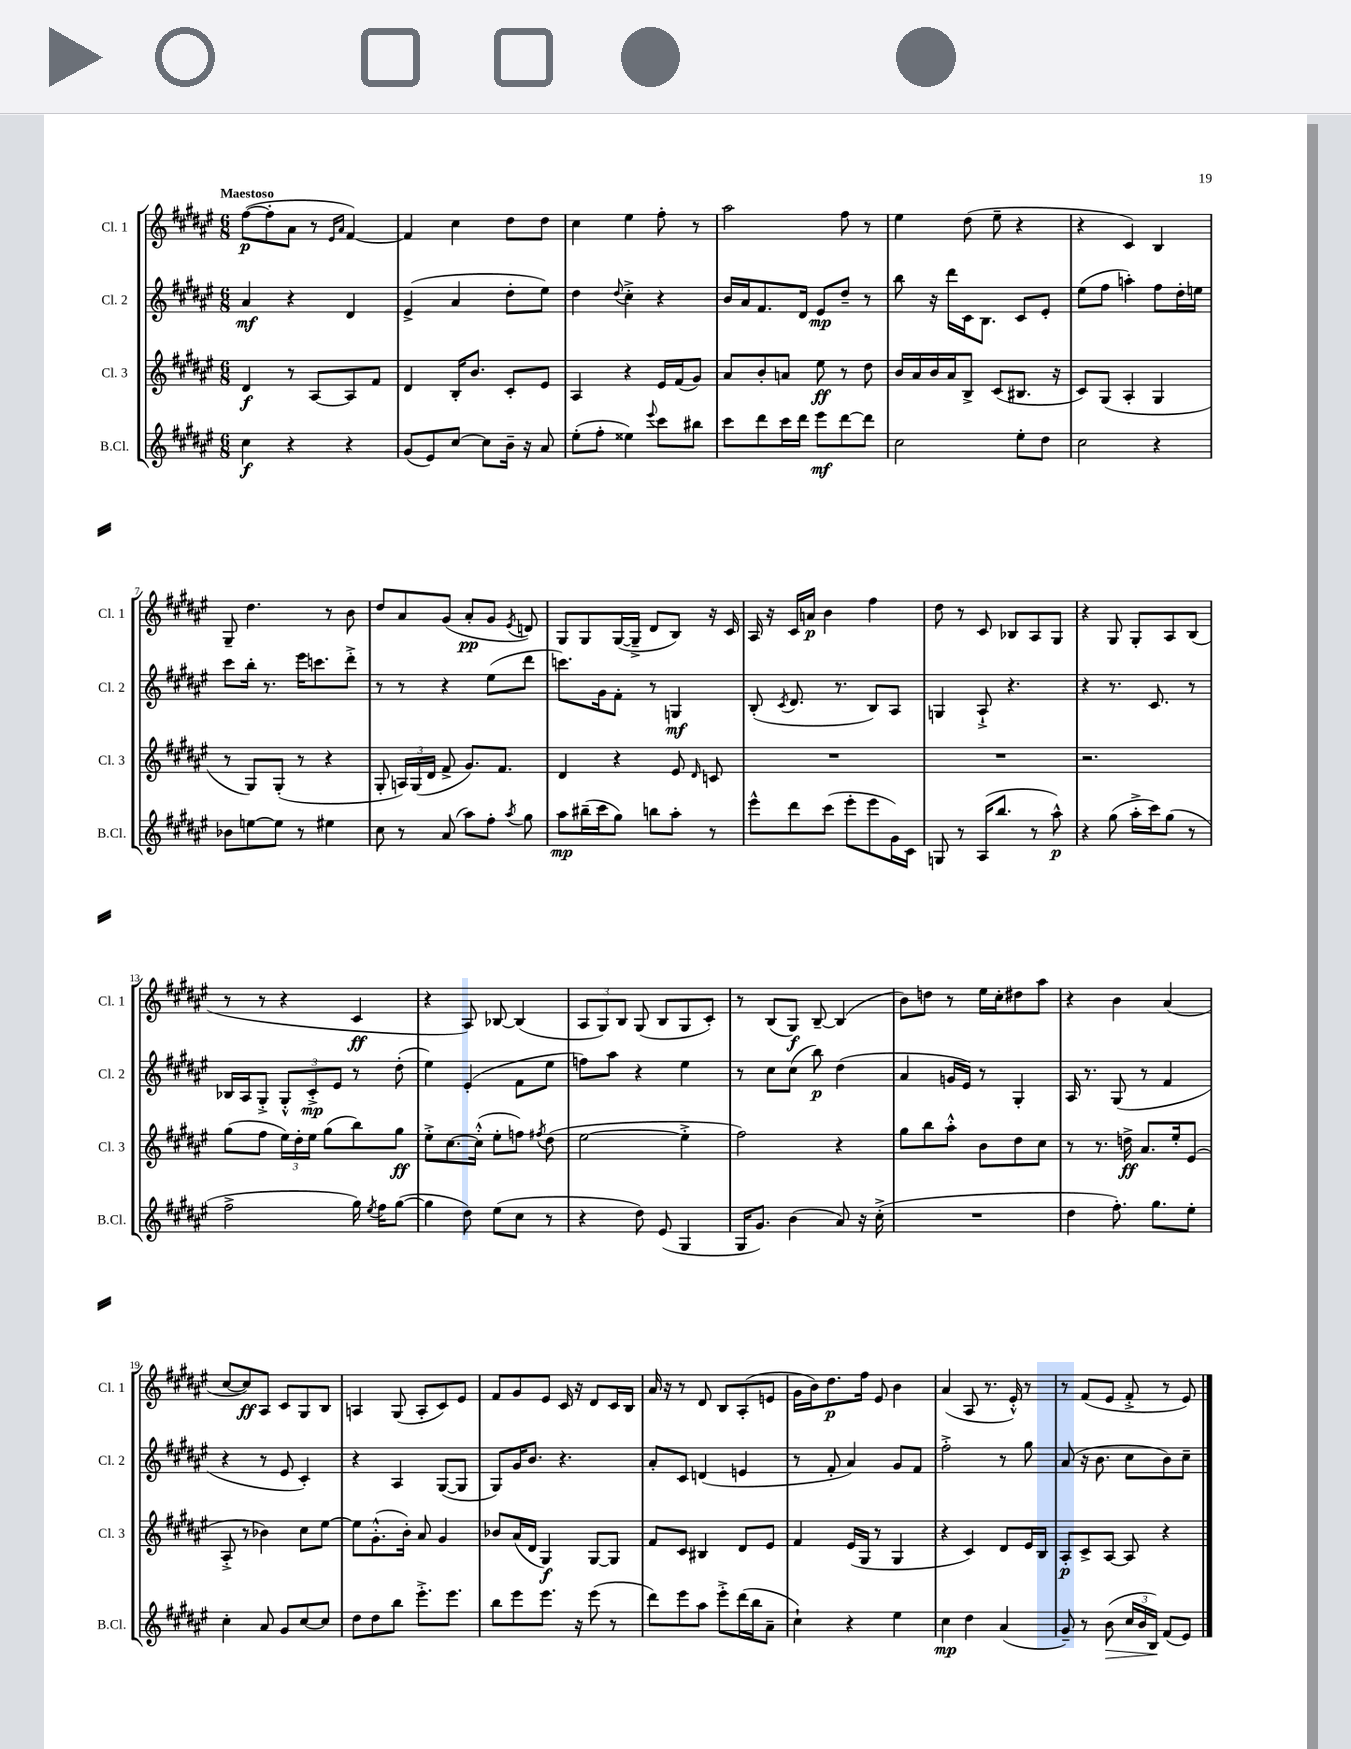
<<
\new StaffGroup <<
\new Staff = "s0" \with { instrumentName = "Cl. 1" shortInstrumentName = "Cl. 1" } {
    \clef treble \key fis \major \numericTimeSignature \time 6/8 \tempo "Maestoso"
    \autoBeamOff fis''8[~\p( fis''8-. ais'8] r8 \grace { eis'16[ ais'16] } fis'4~) |
    fis'4 cis''4 dis''8[ dis''8] |
    cis''4 eis''4 fis''8-. r8 |
    ais''2 fis''8 r8 |
    eis''4 dis''8( eis''8-- r4 |
    r4 cis'4) b4 |
    gis8-- dis''4. r8 b'8 |
    dis''8[ ais'8 gis'8]( ais'8[-.\pp gis'8] \acciaccatura { eis'8 } d'8) |
    gis8[ gis8 gis16~( gis16]---> dis'8[ b8]) r16 cis'16 |
    ais16 r16 cis'16[ a'16]\p b'4 fis''4 |
    dis''8 r8 cis'8 bes8[ ais8 gis8] |
    r4 gis8 gis8[-. ais8 b8]( |
    r8 r8 r4 cis'4\ff |
    r4 ais8) bes8~ bes4( |
    \tuplet 3/2 { ais8[ gis8) b8] } gis8( b8[ gis8 cis'8]-.) |
    r8 b8[( gis8]\f) b8~-- b4( |
    b'8[) d''8] r8 eis''16[ cis''16-. dis''8 ais''8] |
    r4 b'4 ais'4( |
    cis''8[~ cis''8\ff) ais8] cis'8[ gis8 b8] |
    a4 gis8( a8[-. cis'8) eis'8] |
    fis'8[ gis'8 eis'8] cis'16 r16 dis'8[ cis'16 b16] |
    ais'16 r16 r8 dis'8 b8[ ais8-.( e'8] |
    gis'16[ b'16) dis''8.\p fis''16] eis'8 b'4 |
    ais'4( ais8 r8. eis'16-.-^) r8 |
    r8 fis'8[( eis'8] fis'8-.-> r8 eis'8) \bar "|." |
}
\new Staff = "s1" \with { instrumentName = "Cl. 2" shortInstrumentName = "Cl. 2" } {
    \clef treble \key fis \major \numericTimeSignature \time 6/8
    \autoBeamOff ais'4\mf r4 dis'4 |
    eis'4->( ais'4 dis''8[-. eis''8]) |
    dis''4 \appoggiatura { dis''8 } cis''4-.-> r4 |
    b'16[ ais'16 fis'8. dis'16] eis'8[\mp dis''8]-- r8 |
    b''8 r16 dis'''16[ cis'16 b8.] cis'8[ eis'8]-. |
    eis''8[( fis''8] a''4-.) fis''8[ dis''16-. e''16] |
    cis'''8[ b''16]-. r8. eis'''16[ c'''8. dis'''8]-.-> |
    r8 r8 r4 eis''8[( dis'''8] |
    c'''8.[) gis'16 fis'8]-. r8 g4\mf |
    b8-.( \acciaccatura { cis'8 } dis'8. r8. b8[) ais8] |
    g4 ais8-!-> r4. |
    r4 r8. cis'8. r8 |
    bes16[ ais16 gis8]-.-> \tuplet 3/2 { gis8[-.-^ cis'8-.->\mp eis'8] } r8 dis''8-.( |
    eis''4) eis'4-.( fis'8[ eis''8] |
    f''8[) ais''8] r4 eis''4 |
    r8 cis''8[ cis''8]( b''8\p) dis''4( |
    ais'4 g'16[ eis'16]) r8 gis4-. |
    ais16 r8. gis8( r8 fis'4 |
    r4 r8 eis'8 cis'4-.) |
    r4 ais4 gis8[~( gis8] |
    gis8[) gis'16 b'8.] r4. |
    ais'8[-. cis'8] d'4( e'4 |
    r8 fis'8-. ais'4) gis'8[ fis'8] |
    fis''2-.-> r8 gis''8 |
    ais'8( r16 b'8. cis''8[ b'8) cis''8]-- \bar "|." |
}
\new Staff = "s2" \with { instrumentName = "Cl. 3" shortInstrumentName = "Cl. 3" } {
    \clef treble \key fis \major \numericTimeSignature \time 6/8
    \autoBeamOff dis'4\f r8 ais8[~ ais8 fis'8] |
    dis'4 b16[-. b'8.] cis'8[-. eis'8] |
    ais4 r4 eis'16[ fis'16( gis'8]) |
    ais'8[ b'8-. a'8] eis''8\ff r8 dis''8 |
    b'16[ ais'16 b'16 ais'16 b8]-> cis'8[( bis8.] r16 |
    cis'8[) gis8]( ais4-. gis4 |
    r8 gis8[) gis8]-.( r8 r4 |
    gis8-. \tuplet 3/2 { a16[) gis16( dis'16] } fis'8-> gis'8.[) fis'8.] |
    dis'4 r4 eis'8 \grace { dis'16 } c'8 |
    R2. |
    R2. |
    r2. |
    gis''8[( fis''8] \tuplet 3/2 { eis''16[) dis''16-. eis''16] } gis''8[( b''8) gis''8]\ff |
    eis''8[-.-> cis''8.~ cis''16]-.-^( eis''8[-. f''8]) \acciaccatura { fis''8 } dis''8( |
    eis''2~ eis''4-.-> |
    fis''2) r4 |
    gis''8[ b''8 ais''8]-.-^ b'8[ dis''8 cis''8] |
    r8 r8. d''16->\ff ais'8.[ eis''16-. eis'8]( |
    ais8-.-> r8 bes'4) cis''8[ eis''8]~ |
    eis''8[ gis'8.-.-^( b'16]-.) ais'8 gis'4 |
    bes'8[ ais'16( dis'16] gis4\f) gis8[~ gis8] |
    fis'8[ cis'8] bis4 dis'8[ eis'8] |
    fis'4 eis'16[( gis16] r8 gis4 |
    r4 cis'4) dis'8[ eis'16 b16] |
    ais8[-.\p cis'8-> ais8]~ ais8 r4 \bar "|." |
}
\new Staff = "s3" \with { instrumentName = "B.Cl." shortInstrumentName = "B.Cl." } {
    \clef treble \key fis \major \numericTimeSignature \time 6/8
    \autoBeamOff cis''4\f r4 r4 |
    gis'8[( eis'8) cis''8]~ cis''8[ b'16]-- r16 ais'8 |
    eis''8[-.( fis''8]-. eisis''4) \appoggiatura { eis'''8 } cis'''8[ bis''8] |
    cis'''8[ dis'''8 cis'''16 dis'''16] eis'''8[\mf dis'''8~ dis'''8] |
    cis''2 eis''8[-. dis''8] |
    cis''2 r4 |
    bes'8[ e''8~ e''8] r8 eis''4 |
    cis''8 r8 ais'8( ais''8[) fis''8]-. \acciaccatura { ais''8 } gis''8 |
    ais''8[\mp bis''16--( cis'''16 gis''8]) b''8[ ais''8]-. r8 |
    eis'''8[-^ dis'''8 cis'''8]( eis'''8[-. eis'''8 gis'16) cis'16] |
    g8 r8 ais16[( b''8.] r8 ais''8-^\p) |
    r4 gis''8( ais''16[-.-> cis'''16) gis''8]( r8 |
    fis''2-> gis''16) \acciaccatura { eis''8 } fis''16[ gis''8]~( |
    gis''4 dis''8) eis''8[( cis''8] r8 |
    r4 dis''8) eis'8( gis4 |
    gis16[ gis'8.]) b'4( ais'8) r16 cis''16-.->( |
    R2. |
    dis''4 fis''8.-.) gis''8.[ eis''8]-. |
    cis''4-. ais'8 gis'8[ cis''8~ cis''8] |
    dis''8[ dis''8 b''8] eis'''8.[-.-> eis'''8.] |
    b''8[ eis'''8 eis'''8.] r16 eis'''8( r8 |
    dis'''8[) eis'''8 ais''8] eis'''8[-.-> dis'''16( b''16 ais'8]-- |
    cis''4-!) r4 eis''4 |
    cis''4\mp dis''4 ais'4( |
    gis'8--) r8 b'8\>( \tuplet 3/2 { cis''16[ b'16 b16]\!) } fis'8[( eis'8]) \bar "|." |
}
>>
>>
